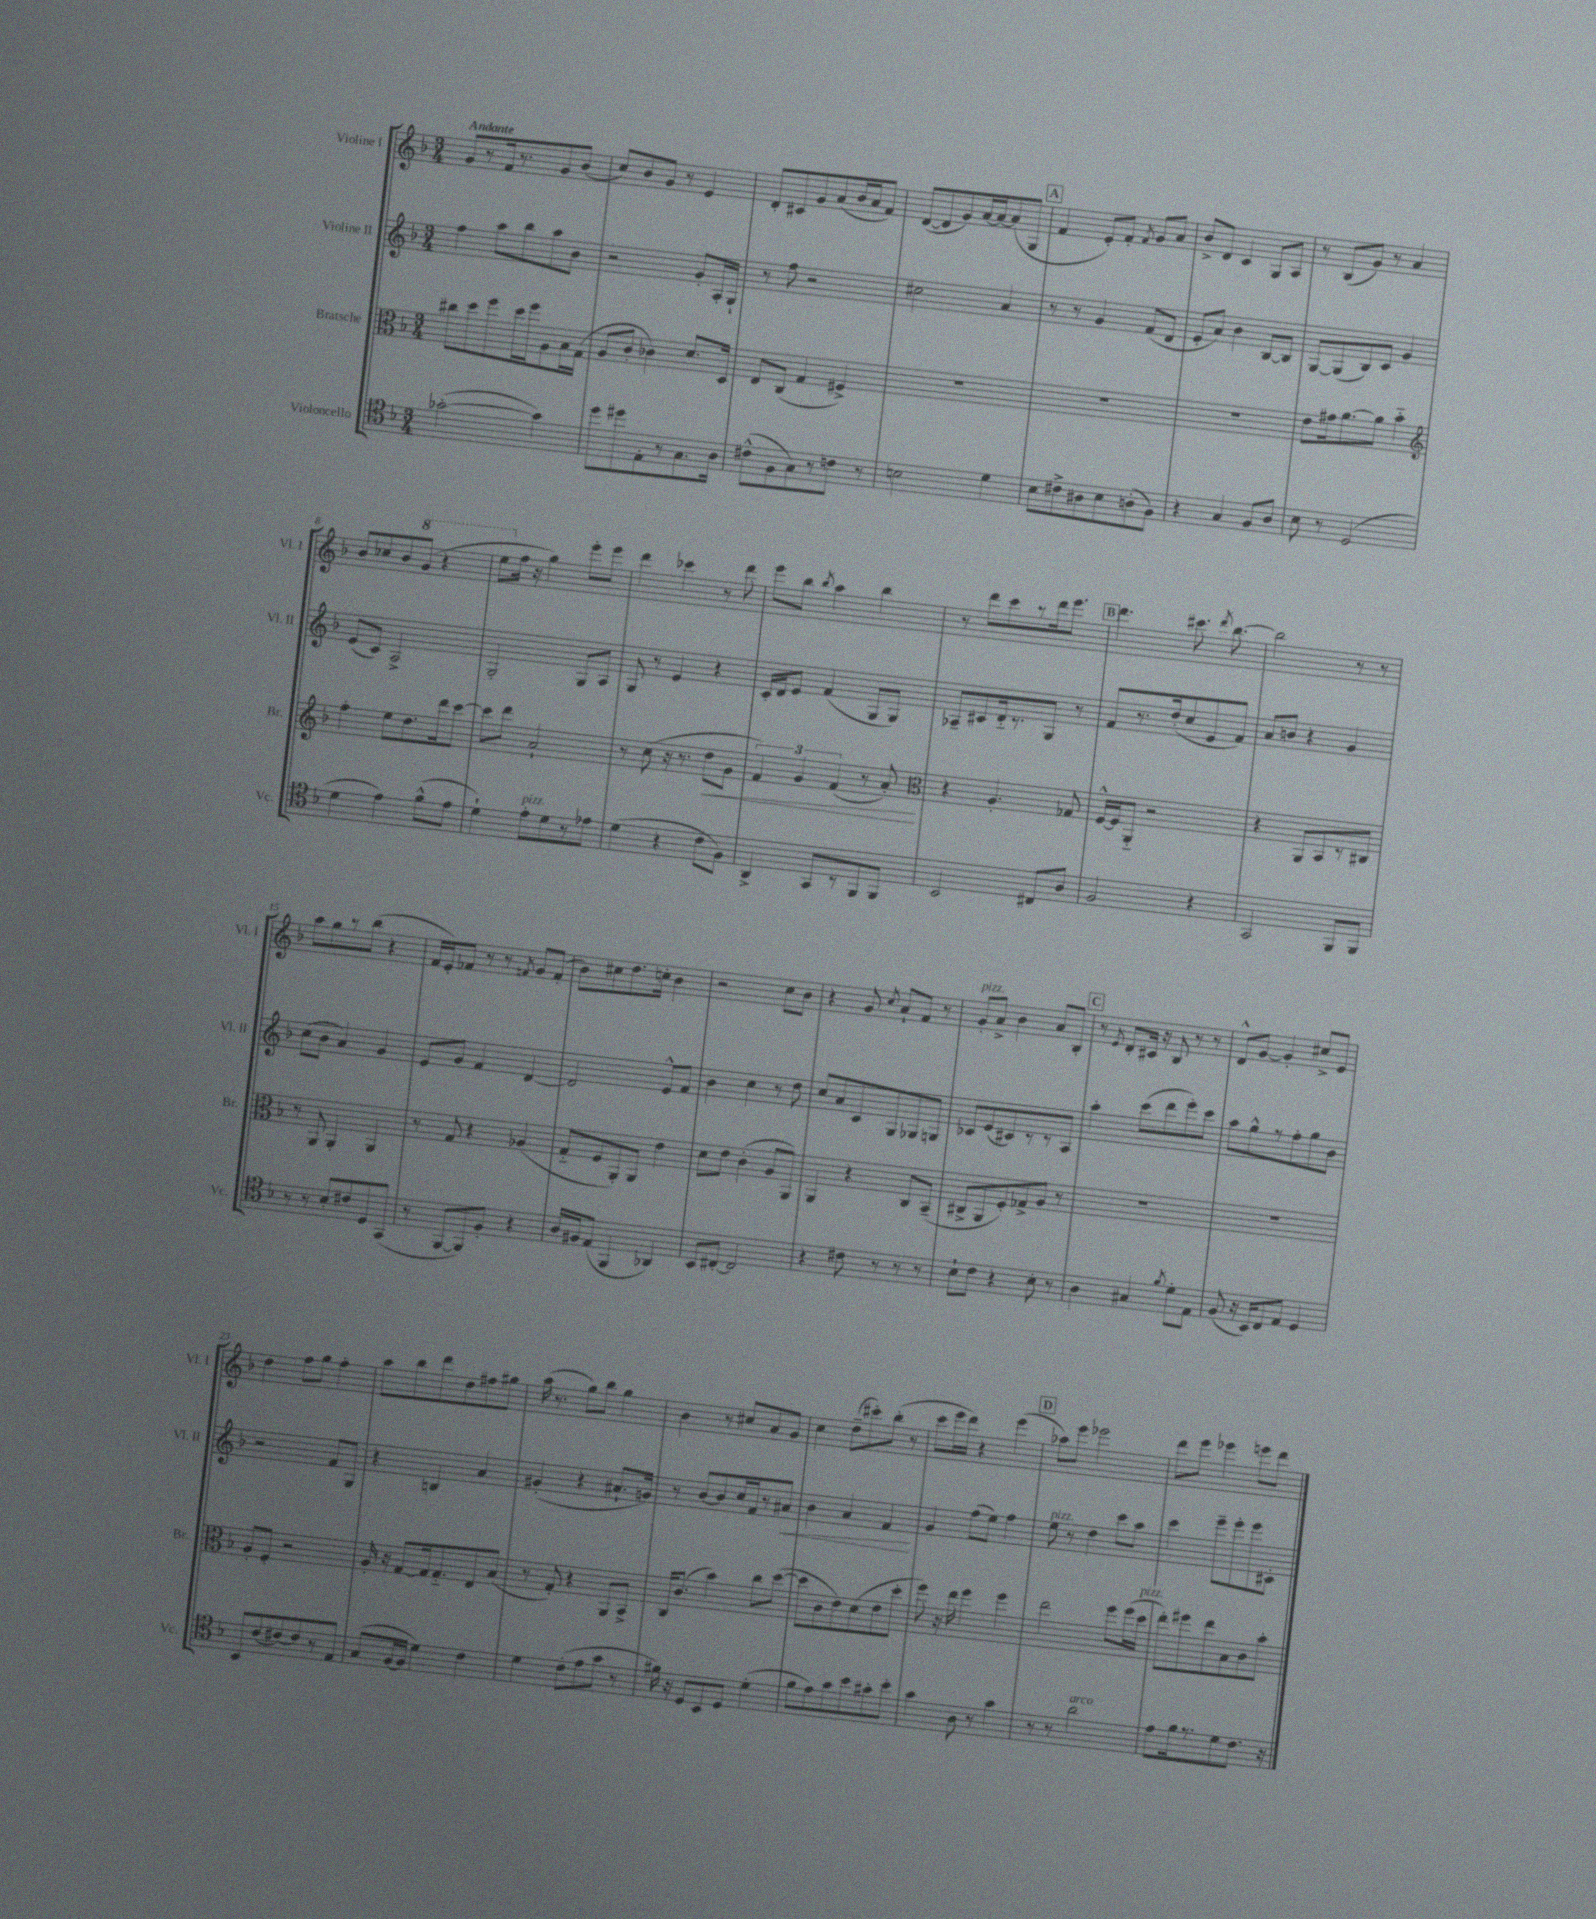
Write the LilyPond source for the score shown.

<<
\new StaffGroup <<
\new Staff = "s0" \with { instrumentName = "Violine I" shortInstrumentName = "Vl. I" } {
    \clef treble \key f \major \numericTimeSignature \time 3/4 \tempo "Andante"
    \autoBeamOff g'8[ r8 f'16 r8. g'8 bes'8]( |
    c''8[) bes'8 g'8] r8 e'4 |
    d'8[-. cis'8 g'8 a'8( bes'16 a'16 f'8]) |
    d'8[~( d'8 g'8) a'16~ a'16~ a'8( g8] |
    \mark \markup { \box "A" } f'4 e'8[-.) f'8]-. \acciaccatura { f'8 } g'8[ a'8] |
    bes'8[-> d'8] c'4 g8[ a8] |
    r8 bes8[( g'8]) r8 a'4 |
    bes'8[ ces''8 bes'8 \ottava #1 g''8]( r4 |
    e'''8[ \ottava #0 f''16] r16 g''4) e'''8[-. e'''8] |
    d'''4 ces'''4 r8 d'''8 |
    e'''8[ bes''8] \acciaccatura { bes''8 } a''4 bes''4 |
    r8 d'''8[ c'''8 r8 d'''16 e'''8.] |
    \mark \markup { \box "B" } d'''4. cis'''8. \acciaccatura { d'''8 } bes''8.~ |
    bes''2 r8 r8 |
    a''8[ g''8 r8 bes''8]( r4 |
    f'16[ e'16-.) fes'8] r8 r8 \acciaccatura { f'8 } g'8[ f'8]-.( |
    bes'8[) cis''8 d''8. c''16]-. bes'4 |
    r2 c''8[ bes'8] |
    r4 g'8 \acciaccatura { c''8 } a'8[-! f'8] r8 |
    g'8[-.^\markup { \italic "pizz." } a'8]-> bes'4 a'8[ bes8]-. |
    \mark \markup { \box "C" } r8 \acciaccatura { e'8 } d'8[-. cis'16] r16 bes8 r8 r8 |
    d'8[-^ g'8]~ g'4-. cis''8[-> e'8] |
    d''4 f''8[ g''8] f''4-. |
    a''8[ bes''8 d'''8 d''8 fis''8 gis''8] |
    a''16( r8. g''8[) bes''8] g''4 |
    bes'4 r8 cis''8[ a'8 g'8] |
    c''4 d''8[--( cis'''8-.) bes''8]-.( r8 |
    c'''8[ e'''16 d'''16]) r4 e'''4( |
    \mark \markup { \box "D" } aes''8[) e'''8] ees'''2 |
    d'''8[ e'''8] ees'''4 e'''8[ d'''8] \bar "|." |
}
\new Staff = "s1" \with { instrumentName = "Violine II" shortInstrumentName = "Vl. II" } {
    \clef treble \key f \major \numericTimeSignature \time 3/4
    \autoBeamOff f''4 a''8[ bes''8 a''8 bes'8] |
    r2 g'8[-. a16-. g16]-! |
    r8 f''8 r2 |
    cis''2 a'4 |
    \mark \markup { \box "A" } r8 r8 g'4 f'8[( d'8] |
    e'8[-. a'8]) bes'4 bes8[~ bes8] |
    g8[~ g8( bes8) c'8] g'4 |
    e'8[( c'8]) a2-> |
    g2-. g8[ a8] |
    g8 r8 e'4 r4 |
    c'16[-. d'16 e'8] f'4( g8[ g8]) |
    aes8[-- cis'8 d'16-_ r8. g8] r8 |
    \mark \markup { \box "B" } f'8[ r8. d''16-.( c''8 e'8 f'8]) |
    a'8[ b'8] r4 g'4 |
    c''8[( bes'8] a'4) g'4 |
    e'8[ g'8] f'4 d'4~ |
    d'2 e'8[-^ f'8] |
    bes'4 c''4 r8 d''8 |
    c''8[ a'8 c'8 g8 ges8 g8] |
    ces'8[ e'8( cis'8) r8 r8 a8] |
    \mark \markup { \box "C" } a''4-. c'''8[( d'''8 e'''8-.) c'''8] |
    a''8[ g''8-^ r8 f''8-. g''8 bes'8] |
    r2 f'8[ g8] |
    r4 b4 a'4 |
    gis'4-.( r4 ais'8.[-! g'16]) |
    r8 bes'8[~ bes'8 c''16 f'16 r8 ais'8]\< |
    bes'4 a'4 f'4\! |
    g'4 f''8[( e''8]) f''4 |
    \mark \markup { \box "D" } e''8^\markup { \italic "pizz." } r8 d''4 c'''8[ a''8] |
    c'''4 e'''8[-- e'''8-. e'''8 cis'8]-. \bar "|." |
}
\new Staff = "s2" \with { instrumentName = "Bratsche" shortInstrumentName = "Br." } {
    \clef alto \key f \major \numericTimeSignature \time 3/4
    \autoBeamOff cis''8[ d''8 f''8 d''16 f''16 a8 bes16 g16]( |
    a8[ c'8]-. ces'4) d'8.[ d16] |
    e8[ c8]( g4 fis4->) |
    R2. |
    \mark \markup { \box "A" } R2. |
    R2. |
    e'8[ gis'16 a'8.~ a'8] bes'4-_ |
    \clef treble f''4-. e''8[ d''8. d'''16 c'''8]~ |
    c'''8[ d'''8] a'2-! |
    r8 c''8( r16 r8. d''8[\< g'8] |
    \tuplet 3/2 { f'4) g'4 f'4( } r8 a'8-.\!) |
    \clef alto r4 a4.-. ges8 |
    \mark \markup { \box "B" } f16[~-^ f16 a,8]-_ r2 |
    r4 a,8[ bes,8 r8 cis8] |
    r8 a,8 a,4-. a,4 |
    r8 g8 r4 aes4( |
    g8[-_ f8 a,8-.) a,8] e'4 |
    d'8[ e'8] c'4-.( a8[ a,8]) |
    a,4 r4 c8[ bes,8]--( |
    cis8[-> a,8 f8-.) ges8-> a8] r8 |
    \mark \markup { \box "C" } R2. |
    R2. |
    a8[-. f8]-. r2 |
    a16-. r16 g8[~ g16 g8.-_ e8 bes8]( |
    r8 g8-.) r4 a,8[ bes,8]-> |
    c16[ c'8.]( bes'4) c''8[ d''8]~( |
    d''8[ c'8 e'8) d'8( e'8 d''8]-. |
    f''8) r16 e''16 f''4 f''4 |
    \mark \markup { \box "D" } e''2 f''8[ f''16( d''16]^\markup { \italic "pizz." } |
    e''8[-.) fis''8 e''8 bes8 c'8 bes'8]-. \bar "|." |
}
\new Staff = "s3" \with { instrumentName = "Violoncello" shortInstrumentName = "Vc." } {
    \clef tenor \key f \major \numericTimeSignature \time 3/4
    \autoBeamOff ges'2~-.( ges'4) |
    d''8[ dis''8 e8-. r8 g8. a16] |
    cis'8[-^( f8 g8) r8 c'8] r8 |
    b2 d'4 |
    \mark \markup { \box "A" } bes8[ cis'8-> ais8 bes8 a8-.( f8]) |
    r4 g4 f8[ a8] |
    bes8 r8 d2( |
    d'4 e'4) f'8[-^( e'8] |
    d'4-!) e'8[-.^\markup { \italic "pizz." } d'8 r8 ees'8] |
    d'4( r4 c'8[ f8]) |
    a,4-> g,8[ r8 f,8 f,8] |
    bes,2 cis8[ a8] |
    \mark \markup { \box "B" } f2 r4 |
    g,2 f,8[ f,8] |
    r8 r8 bes8[-. cis'8 d8 g,8]( |
    r8 f,8[~ f,8) f8]-. r4 |
    a16[ fis16 e8]( f,4 aes,4) |
    bes,8[ cis8]~-. cis2 |
    r4 cis'8 r8 r8 r8 |
    bes8[-! c'8] r4 bes8-. r8 |
    \mark \markup { \box "C" } a4 gis4 \acciaccatura { f'8 } d'8[-. e8] |
    f8( r16 bes,16[) c8 e8] d4 |
    bes,8[ c'8( cis'8~) cis'8 r8 e8] |
    g8[( f16~ f16] d'4) c'4 |
    d'4 c'8[-.( e'8 g'8] r8 |
    fis'16) r16 d8[ bes,8 d8] d'4-.( |
    f'8[ e'8) g'8 bes'8 gis'8-. bes'8]-. |
    g'4 a8 r8 g'4 |
    \mark \markup { \box "D" } r8 r8 a'2^\markup { \italic "arco" } |
    e'8[ f'16 r8. d'8 c'8.] r16 \bar "|." |
}
>>
>>
